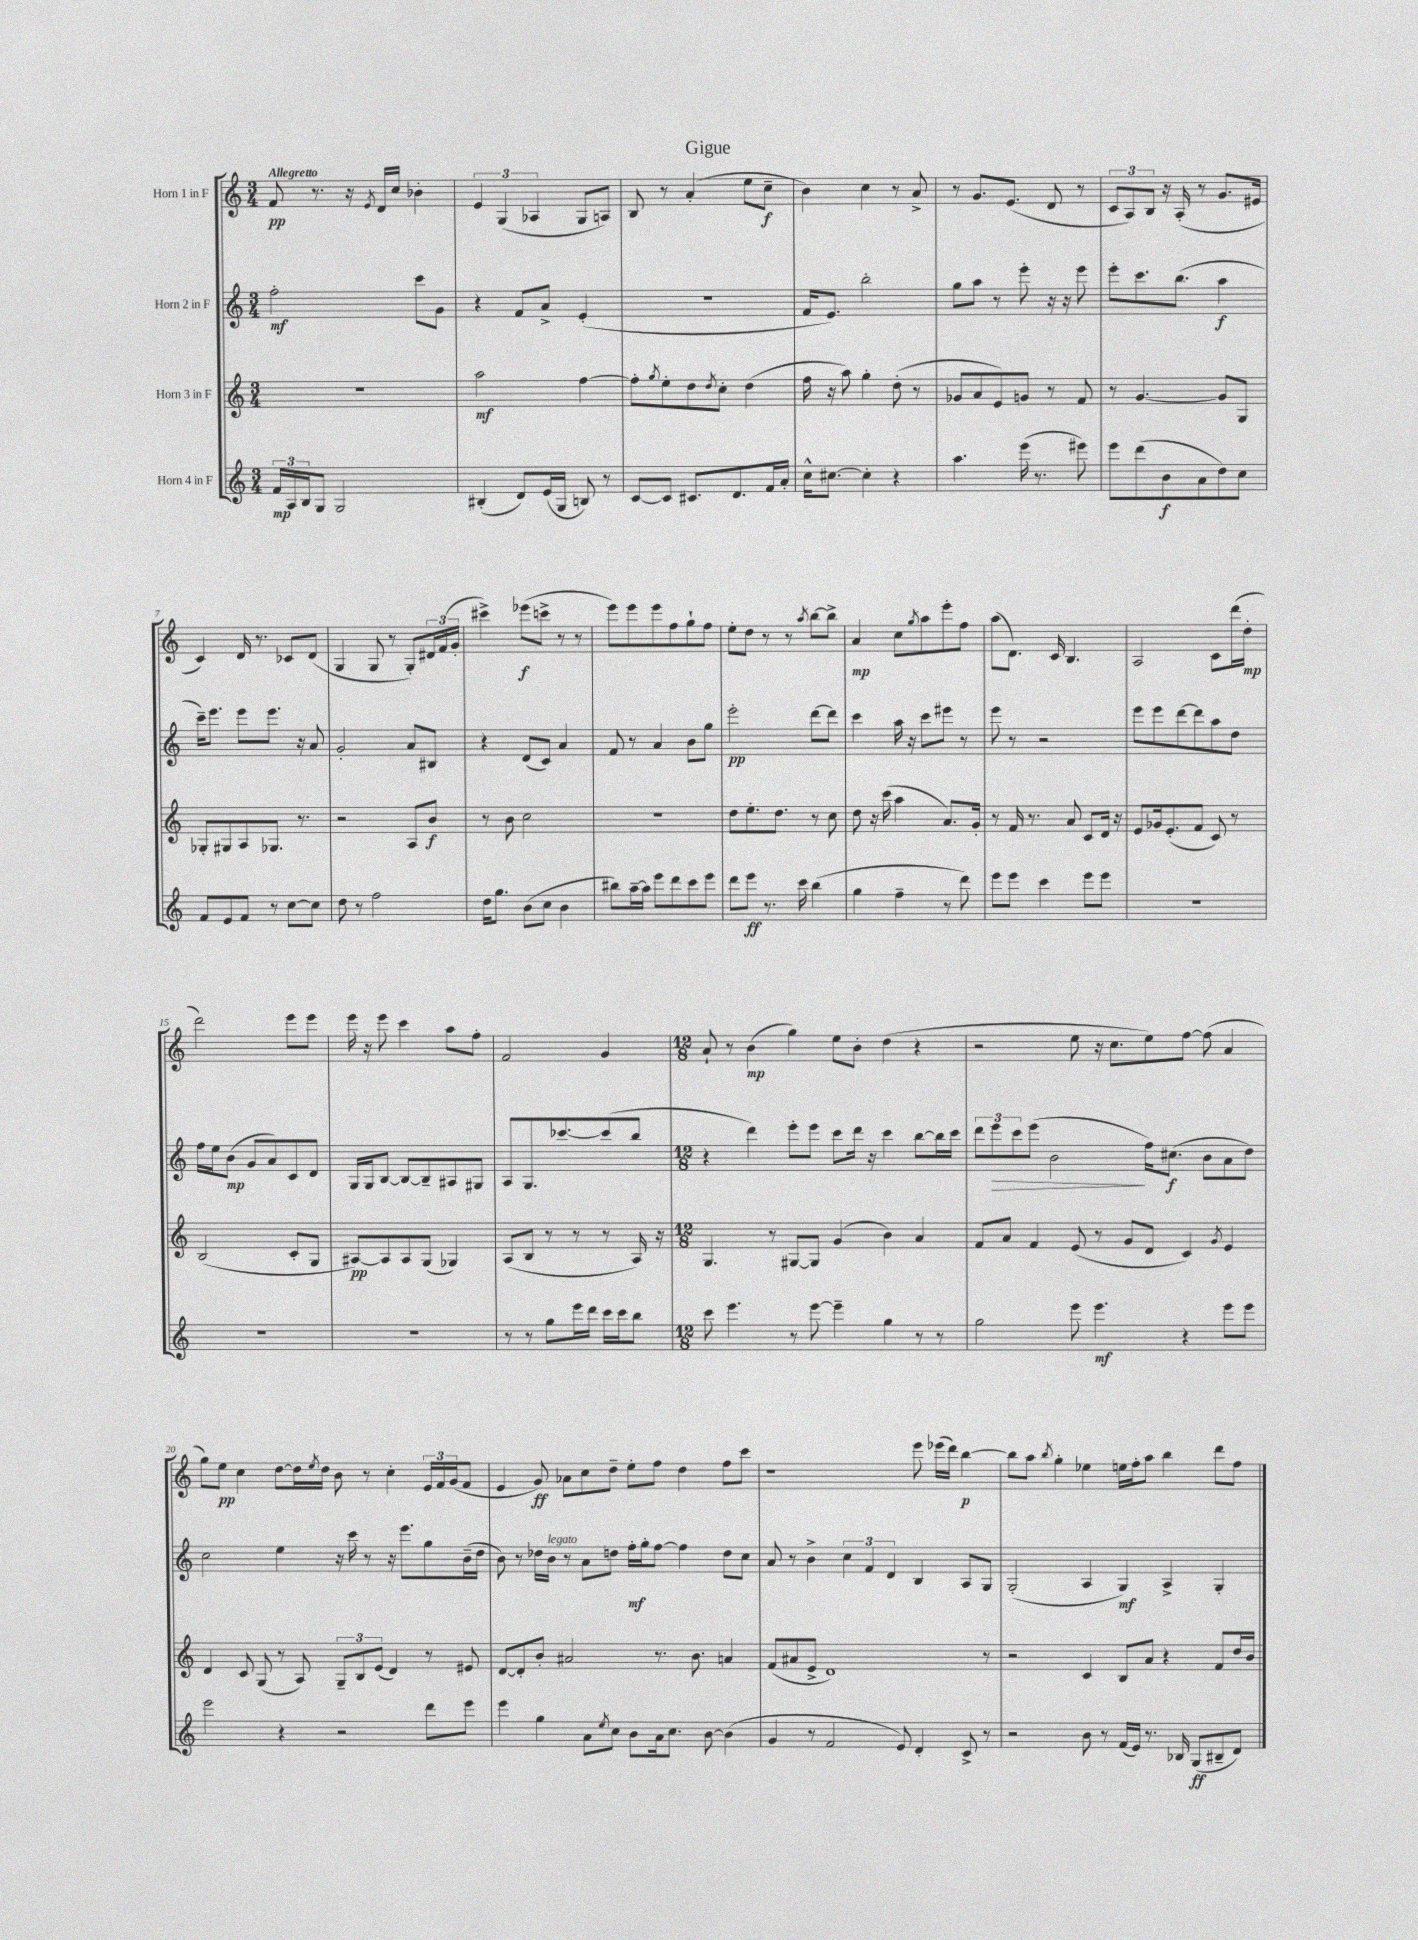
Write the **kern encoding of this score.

**kern	**dynam	**kern	**dynam	**kern	**dynam	**kern	**dynam
*part4	*part4	*part3	*part3	*part2	*part2	*part1	*part1
*staff4	*staff4	*staff3	*staff3	*staff2	*staff2	*staff1	*staff1
*I"Horn 4 in F	*	*I"Horn 3 in F	*	*I"Horn 2 in F	*	*I"Horn 1 in F	*
*clefG2	*	*clefG2	*	*clefG2	*	*clefG2	*
*k[]	*	*k[]	*	*k[]	*	*k[]	*
*M3/4	*	*M3/4	*	*M3/4	*	*M3/4	*
=1	=1	=1	=1	=1	=1	=1	=1
!	!	!	!	!	!	!LO:TX:a:B:t=Allegretto	!
24f/LL	mp	2.r	.	2ff'\	mf	8f/	pp
24A/	.	.	.	.	.	.	.
24B/J	.	.	.	.	.	.	.
8G/J	.	.	.	.	.	8.r	.
2G/	.	.	.	.	.	.	.
.	.	.	.	.	.	16r	.
.	.	.	.	.	.	8qe/	.
.	.	.	.	.	.	16d/LL	.
.	.	.	.	.	.	16cc/JJ	.
.	.	.	.	8ccc\L	.	4b-X'\	.
.	.	.	.	8g\J	.	.	.
=2	=2	=2	=2	=2	=2	=2	=2
(4B#X'/	.	2aa\	mf	4r	.	6e/	.
.	.	.	.	.	.	(6G/	.
8d/L)	.	.	.	8f/L	.	.	.
.	.	.	.	.	.	6A-X/	.
(16e/L	.	.	.	8a^/J	.	.	.
16G/JJ	.	.	.	.	.	.	.
8Bn/)	.	[4ff\	.	(4e'/	.	8G/L	.
8r	.	.	.	.	.	8An/J)	.
=3	=3	=3	=3	=3	=3	=3	=3
[8c/L	.	8ff'\L]	.	2.r	.	8B/	.
.	.	8qgg/	.	.	.	.	.
8c/J]	.	8ee'\	.	.	.	8r	.
8.c#X/L	.	8dd\	.	.	.	(4a'/	.
.	.	8qdd/	.	.	.	.	.
.	.	8cc'\J	.	.	.	.	.
8.d/	.	.	.	.	.	.	.
.	.	(4dd\	.	.	.	8ee\L	.
16f/L	.	.	.	.	.	8cc~\J	f
16a'/JJ	.	.	.	.	.	.	.
=4	=4	=4	=4	=4	=4	=4	=4
16cc^^\KL	.	16ff\	.	16f/KL	.	4b\)	.
[8.cc#X\J	.	16r	.	8.e/J)	.	.	.
.	.	8aa\)	.	.	.	.	.
4cc#'\]	.	4gg'\	.	2bb'\	.	4cc\	.
4r	.	(8dd'\	.	.	.	8r	.
.	.	8r	.	.	.	8a^/	.
=5	=5	=5	=5	=5	=5	=5	=5
4.aa\	.	8g-X/L	.	8gg\L	.	8r	.
.	.	8a/	.	8aa\J	.	8.g/L	.
.	.	8e/)	.	8r	.	.	.
.	.	.	.	.	.	(8.e/J	.
(16eee\	.	8gn/J	.	8eee'\	.	.	.
8.r	.	.	.	.	.	.	.
.	.	8r	.	16r	.	8d/	.
.	.	.	.	16r	.	.	.
8eee#X\)	.	8f/	.	8eee\	.	8r	.
=6	=6	=6	=6	=6	=6	=6	=6
8eee\L	.	8r	.	8eee'\L	.	12c/L	.
.	.	.	.	.	.	12A/)	.
(8ddd\	.	[4.g/	.	8.ccc\	.	.	.
.	.	.	.	.	.	12B/J	.
8b\	f	.	.	.	.	16r	.
.	.	.	.	(8.bb\J	.	(16A'/	.
8a\	.	.	.	.	.	8r	.
8dd\)	.	8g/L]	.	4aa\	f	8.g/L	.
8cc\J	.	8G/J	.	.	.	.	.
.	.	.	.	.	.	16e#X/Jk	.
!!LO:LB:g=z
=7	=7	=7	=7	=7	=7	=7	=7
8f/L	.	8G-X'/L	.	16ccc~\KL)	.	4c/)	.
.	.	.	.	8.eee\J	.	.	.
8e/	.	8G#X/	.	.	.	.	.
8f/J	.	8A/	.	8eee\L	.	16d/	.
.	.	.	.	.	.	8.r	.
8r	.	8.G-X/J	.	8.eee\J	.	.	.
[8cc\L	.	.	.	.	.	8c-X/L	.
.	.	8.r	.	16r	.	.	.
8cc\J]	.	.	.	8a/	.	(8d/J	.
=8	=8	=8	=8	=8	=8	=8	=8
8dd\	.	2r	.	2g'/	.	4G/	.
8r	.	.	.	.	.	.	.
2ff\	.	.	.	.	.	8G/	.
.	.	.	.	.	.	8r	.
.	.	8A/L	.	8a/L	.	8G'/L)	.
.	.	8b/J	f	8B#X/J	.	24d#X/L	.
.	.	.	.	.	.	(24f/	.
.	.	.	.	.	.	24g'/JJ	.
=9	=9	=9	=9	=9	=9	=9	=9
16dd\KL	.	8r	.	4r	.	4ccc#X^\)	.
8.gg\J	.	.	.	.	.	.	.
.	.	8b\	.	.	.	.	.
(8b\L	.	2cc\	.	(8d/L	.	(8eee-X\L	f
8cc\J	.	.	.	8c/J)	.	8cccn^\J	.
4b\	.	.	.	4a/	.	8r	.
.	.	.	.	.	.	8r	.
=10	=10	=10	=10	=10	=10	=10	=10
8bb#X\L)	.	2.r	.	8f/	.	8eee\L)	.
[16aa~\L	.	.	.	8r	.	8eee\	.
16aa\JJ]	.	.	.	.	.	.	.
8eee\L	.	.	.	4a/	.	8eee\	.
8ddd\	.	.	.	.	.	8ff\	.
8ccc\	.	.	.	8b\L	.	8gg`\	.
8eee\J	.	.	.	8gg\J	.	8ff\J	.
=11	=11	=11	=11	=11	=11	=11	=11
8ddd\L	.	8dd\L	.	2eee'\	pp	8ee'\L	.
8eee\J	ff	8.ee'\	.	.	.	8dd\J	.
8.r	.	.	.	.	.	8r	.
.	.	8.dd\J	.	.	.	.	.
.	.	.	.	.	.	8r	.
16ccc\	.	.	.	.	.	.	.
.	.	.	.	.	.	8qaa/	.
(4bb\	.	8r	.	[8ddd\L	.	[8bb\L	.
.	.	8cc\	.	8ddd\J]	.	8bb^\J]	.
=12	=12	=12	=12	=12	=12	=12	=12
4gg\	.	8dd\	.	4ccc\	.	4a/	mp
.	.	16r	.	.	.	.	.
.	.	(16ccc\	.	.	.	.	.
4ff~\	.	4aa\	.	16aa\	.	8cc\L	.
.	.	.	.	16r	.	.	.
.	.	.	.	.	.	8qgg/	.
.	.	.	.	8ccc\L	.	8aa\	.
8r	.	8.a/L)	.	8eee#X\J	.	8eee'\	.
8ddd\)	.	.	.	8r	.	8ff\J	.
.	.	16g'/Jk	.	.	.	.	.
=13	=13	=13	=13	=13	=13	=13	=13
8eee\L	.	8r	.	8eee\	.	(8aa\L	.
8eee\J	.	16f/	.	8r	.	8.d\J)	.
.	.	8.r	.	.	.	.	.
4ccc\	.	.	.	2r	.	.	.
.	.	.	.	.	.	16c/	.
.	.	8a/	.	.	.	4.B/	.
8eee\L	.	8c/L	.	.	.	.	.
8eee\J	.	16d/Jk	.	.	.	.	.
.	.	16r	.	.	.	.	.
=14	=14	=14	=14	=14	=14	=14	=14
2.r	.	8e/L	.	8eee\L	.	2A/	.
.	.	16g-X/k	.	8eee\	.	.	.
.	.	(8.e'/	.	.	.	.	.
.	.	.	.	[8ddd\	.	.	.
.	.	8f/J	.	8ddd\]	.	.	.
.	.	8c/)	.	8aa\	.	8c\L	.
.	.	8r	.	8dd\J	.	(16ddd\L	.
.	.	.	.	.	.	16dd'\JJ	mp
!!LO:LB:g=z
=15	=15	=15	=15	=15	=15	=15	=15
2.r	.	(2B/	.	16ff\LL	.	2ddd\)	.
.	.	.	.	16ee\J	.	.	.
.	.	.	.	(8b\J	mp	.	.
.	.	.	.	8g/L	.	.	.
.	.	.	.	8a/)	.	.	.
.	.	8c'/L	.	8c/	.	8eee\L	.
.	.	8G/J	.	8d/J	.	8eee\J	.
=16	=16	=16	=16	=16	=16	=16	=16
2.r	.	[8A#X/L)	pp	16G/LL	.	16eee\	.
.	.	.	.	16G/J	.	16r	.
.	.	8A#/]	.	[8B/J	.	8eee\	.
.	.	8A#/	.	8B/L_	.	4ccc\	.
.	.	(8G/J	.	8B~/]	.	.	.
.	.	4G-X/)	.	8A#X/	.	8aa\L	.
.	.	.	.	8G#X/J	.	8ff'\J	.
=17	=17	=17	=17	=17	=17	=17	=17
8r	.	(8A/L	.	8A/L	.	2f/	.
8r	.	8B/J	.	8.G/	.	.	.
8gg\L	.	8r	.	.	.	.	.
.	.	.	.	[8.ccc-X/	.	.	.
16eee\L	.	8r	.	.	.	.	.
16ddd\JJ	.	.	.	.	.	.	.
16ccc\LL	.	8r	.	(8ccc-/]	.	4g/	.
16ccc\J	.	.	.	.	.	.	.
8bb\J	.	16A/)	.	8bb/J	.	.	.
.	.	16r	.	.	.	.	.
=18	=18	=18	=18	=18	=18	=18	=18
*M12/8	*	*M12/8	*	*M12/8	*	*M12/8	*
8ccc\	.	4.G/	.	4r	.	8a`/	.
4.eee\	.	.	.	.	.	8r	.
.	.	.	.	4ddd\)	.	(4b\	mp
.	.	8r	.	.	.	.	.
8r	.	[8G#X/L	.	8eee'\L	.	4gg\)	.
[8eee\	.	8G#/J]	.	8eee\J	.	.	.
4eee~\]	.	(4g/	.	8ccc\L	.	8ee\L	.
.	.	.	.	16ddd\Jk	.	8b'\J	.
.	.	.	.	16r	.	.	.
4gg\	.	4b\)	.	4ccc\	.	(4dd\	.
8r	.	4a/	.	[8bb\L	.	4r	.
8r	.	.	.	16bb\L]	.	.	.
.	.	.	.	16ccc\JJ	.	.	.
=19	=19	=19	=19	=19	=19	=19	=19
2gg\	.	8f/L	.	12ddd\L	.	2r	.
!	!	!	!	!	!LO:HP:b	!	!
.	.	.	.	12eee\	>	.	.
.	.	8a/J	.	.	.	.	.
.	.	.	.	12ccc\	.	.	.
.	.	4f/	.	(8eee\J	.	.	.
.	.	.	.	2b\	.	.	.
8eee\	.	(8e/	.	.	.	8ee\	.
4.eee\	mf	8r	.	.	.	16r	.
.	.	.	.	.	.	8.cc\L	.
.	.	8g/L	.	.	.	.	.
.	.	8d/J	.	16ff\KL)	]	8ee\)	.
.	.	.	.	(8.cc#X\J	f	.	.
4r	.	4c/)	.	.	.	[8ff\J	.
.	.	.	.	8b\L	.	(8ff\]	.
.	.	8qg/	.	.	.	.	.
8eee\L	.	4e/	.	8a\	.	4a/	.
8eee\J	.	.	.	8dd\J)	.	.	.
!!LO:LB:g=z
=20	=20	=20	=20	=20	=20	=20	=20
2eee\	.	4d/	.	2cc\	.	8gg\L)	.
.	.	.	.	.	.	8ee\J	pp
.	.	8c/	.	.	.	4cc\	.
.	.	(8G/	.	.	.	.	.
4r	.	8r	.	4ee\	.	[8dd\L	.
.	.	8A/)	.	.	.	16dd\L]	.
.	.	.	.	.	.	8qee/	.
.	.	.	.	.	.	16dd\JJ	.
2r	.	12G~/L	.	16r	.	8b\	.
.	.	.	.	16ccc\	.	.	.
.	.	12B/	.	.	.	.	.
.	.	.	.	8r	.	8r	.
.	.	(12e/J	.	.	.	.	.
.	.	4d/)	.	16r	.	4cc'\	.
.	.	.	.	8.eee\L	.	.	.
8ddd\L	.	8r	.	8gg\	.	24e/LL	.
.	.	.	.	.	.	24f/	.
.	.	.	.	.	.	(24g/J	.
8eee\J	.	8e#X/	.	(16b~\L	.	8f/J	.
.	.	.	.	16dd\JJ	.	.	.
=21	=21	=21	=21	=21	=21	=21	=21
4eee\	.	[8d/L	.	8b\)	.	4e/	.
.	.	8d'/]	.	8r	.	.	.
4gg\	.	8b'/J	.	16dd-X\LL	.	8g/)	ff
!	!	!	!	!LO:TX:a:i:t=legato	!	!	!
.	.	.	.	16b\JJ	.	.	.
.	.	2a#X/	.	8r	.	8a-X\L	.
8a\L	.	.	.	8a\L	.	8cc\	.
8qee/	.	.	.	.	.	.	.
8cc\J	.	.	.	8ddn\J	.	8dd~\J	.
8b\L	.	.	.	16ff'\LL	mf	8ee'\L	.
.	.	.	.	16gg'\J	.	.	.
16a\k	.	8.r	.	[8ff\J	.	8ff\J	.
8.cc\J	.	.	.	.	.	.	.
.	.	.	.	4ff\]	.	4dd\	.
.	.	8.b\	.	.	.	.	.
[8b\	.	.	.	.	.	.	.
(4b\]	.	4an/	.	8dd\L	.	8ff\L	.
.	.	.	.	8cc\J	.	8ccc\J	.
=22	=22	=22	=22	=22	=22	=22	=22
4g/	.	(8f/L	.	8a/	.	1r	.
.	.	8a#X/	.	8r	.	.	.
8r	.	8e^/J	.	4b^\	.	.	.
2f/	.	1d)	.	.	.	.	.
.	.	.	.	6cc\	.	.	.
.	.	.	.	6f/	.	.	.
.	.	.	.	6d/	.	.	.
8e/)	.	.	.	.	.	.	.
4d'/	.	.	.	4B/	.	8eee\	.
.	.	.	.	.	.	(16eee-X\LL	.
.	.	.	.	.	.	16ddd\JJ)	.
8c^/	.	.	.	8A/L	.	[4bb\	p
8r	.	8r	.	8G/J	.	.	.
=23	=23	=23	=23	=23	=23	=23	=23
2r	.	2r	.	(2G'/	.	8bb\L]	.
.	.	.	.	.	.	8aa\J	.
.	.	.	.	.	.	8qbb/	.
.	.	.	.	.	.	4gg'\	.
8b\	.	4c/	.	4A/	.	4ee-X\	.
8r	.	.	.	.	.	.	.
(16f/LL	.	8B/L	.	4G/)	mf	16een\LL	.
16e/JJ)	.	.	.	.	.	16ff'\J	.
8.r	.	8a/J	.	.	.	8aa\J	.
.	.	4r	.	4A^/	.	4bb\	.
16B-X/	.	.	.	.	.	.	.
(8G/L	ff	.	.	.	.	.	.
8B#X~/	.	8f/L	.	4G'/	.	8ddd\L	.
8d/J)	.	16dd/L	.	.	.	8ff\J	.
.	.	16b/JJ	.	.	.	.	.
==	==	==	==	==	==	==	==
*-	*-	*-	*-	*-	*-	*-	*-
